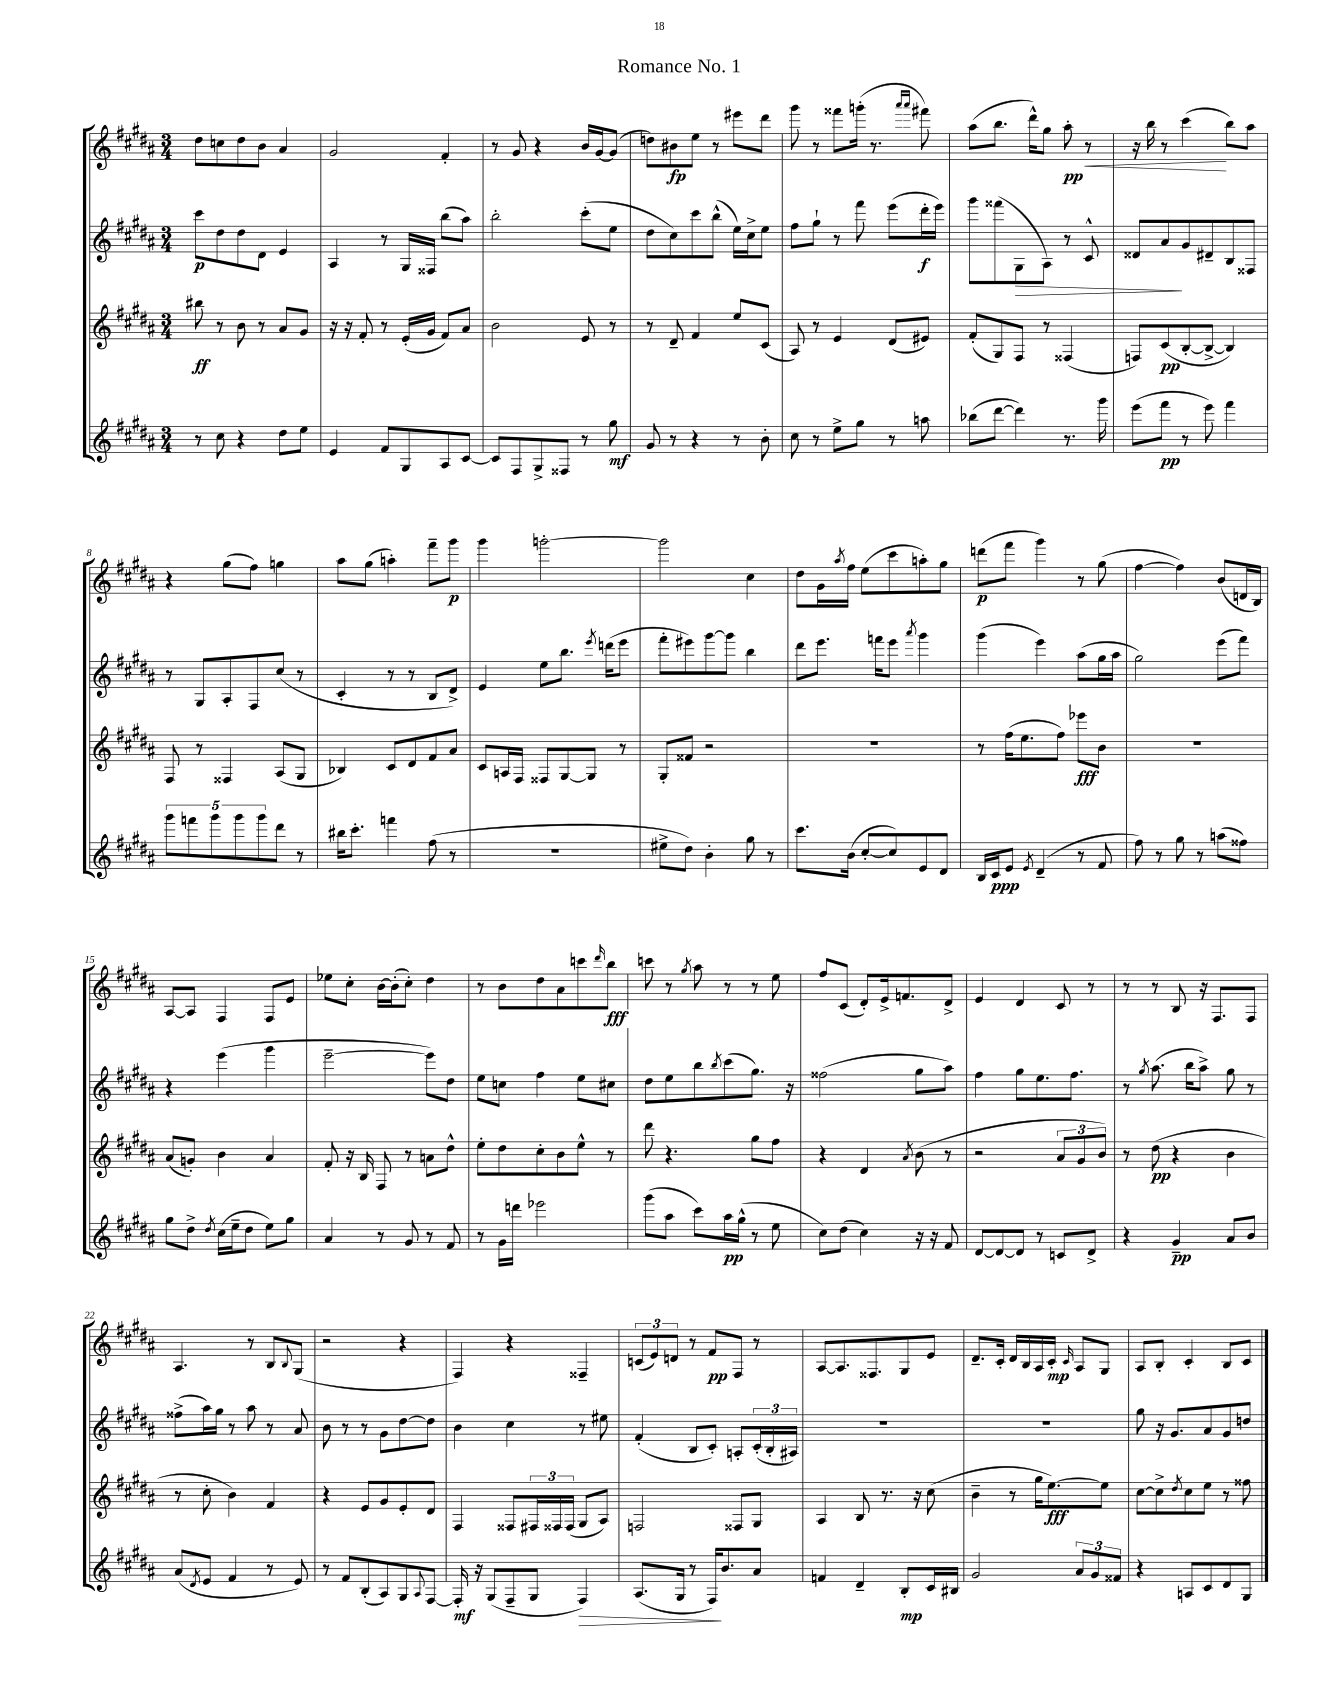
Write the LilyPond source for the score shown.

\header { title = "Romance No. 1" }
<<
\new StaffGroup <<
\new Staff = "s0" {
    \clef treble \key b \major \numericTimeSignature \time 3/4
    dis''8 c''8 dis''8 b'8 ais'4 |
    gis'2 fis'4-. |
    r8 gis'8 r4 b'16 gis'16~ gis'8( |
    d''8) bis'8\fp e''8 r8 eis'''8 dis'''8 |
    gis'''8 r8 fisis'''8 g'''16-.( r8. \grace { ais'''16 ais'''16 } fis'''8) |
    ais''8( b''8. dis'''16-^) gis''8 ais''8-.\pp\< r8 |
    r16 b''16 r8 cis'''4\!( b''8) ais''8 |
    r4 gis''8( fis''8) g''4 |
    ais''8 gis''8( a''4-.) fis'''8-- gis'''8\p |
    gis'''4 g'''2~-. |
    g'''2 cis''4 |
    dis''8 gis'16 \acciaccatura { ais''8 } fis''16 e''8( cis'''8 a''8-.) gis''8 |
    d'''8\p( fis'''8 gis'''4) r8 gis''8( |
    fis''4~ fis''4) b'8( d'16 b16) |
    ais8~ ais8 fis4 fis8 e'8 |
    ees''8 cis''8-. b'16~ b'16-.( cis''8-.) dis''4 |
    r8 b'8 dis''8 ais'8 c'''8 \grace { dis'''16 } b''8\fff |
    c'''8 r8 \acciaccatura { gis''8 } ais''8 r8 r8 e''8 |
    fis''8 cis'8( dis'8-.) e'16-> f'8. dis'8-> |
    e'4 dis'4 cis'8 r8 |
    r8 r8 b8 r16 fis8. fis8 |
    ais4. r8 b8 \appoggiatura { b8 } gis8( |
    r2 r4 |
    fis4) r4 fisis4-- |
    \tuplet 3/2 { c'8( e'8) d'8 } r8 fis'8\pp fis8 r8 |
    ais8~ ais8. fisis8. gis8 e'8 |
    dis'8.-- cis'16-. dis'16 b16 ais16 cis'16-.\mp \grace { cis'16 } ais8 gis8 |
    ais8 b8-. cis'4-. b8 cis'8 \bar "|." |
}
\new Staff = "s1" {
    \clef treble \key b \major \numericTimeSignature \time 3/4
    cis'''8\p dis''8 dis''8 dis'8 e'4 |
    ais4 r8 gis16 fisis16 b''8( ais''8) |
    b''2-. cis'''8-.( e''8 |
    dis''8 cis''8) cis'''8 b''8-^( e''16) cis''16-> e''8 |
    fis''8 gis''8-! r8 fis'''8 e'''8( dis'''16-.\f e'''16) |
    gis'''8 fisis'''8( gis8\> ais8) r8 cis'8-^ |
    disis'8 ais'8\! gis'8 dis'8-- b8 fisis8 |
    r8 gis8 ais8-. fis8 cis''8( r8 |
    cis'4-. r8 r8 b8 dis'8->) |
    e'4 e''8 b''8. \acciaccatura { e'''8 } d'''16( e'''8 |
    fis'''8-. eis'''8) gis'''8~ gis'''8 b''4 |
    dis'''8 e'''8. f'''16 e'''8 \acciaccatura { ais'''8 } gis'''4 |
    gis'''4( e'''4) ais''8( gis''16 ais''16 |
    gis''2) e'''8( fis'''8) |
    r4 e'''4( gis'''4 |
    e'''2~-- e'''8) dis''8 |
    e''8 c''8 fis''4 e''8 cis''8 |
    dis''8 e''8 b''8 \acciaccatura { b''8 } cis'''8( gis''8.) r16 |
    fisis''2( gis''8 ais''8) |
    fis''4 gis''8 e''8. fis''8. |
    r8 \acciaccatura { gis''8 } ais''8.( b''16 ais''8->) gis''8 r8 |
    fisis''8->( ais''16) gis''16 r8 ais''8 r8 ais'8 |
    b'8 r8 r8 gis'8 dis''8~ dis''8 |
    b'4 cis''4 r8 eis''8 |
    fis'4-.( b8 cis'8-.) a8-. \tuplet 3/2 { cis'16-.( b16-. ais16) } |
    R2. |
    R2. |
    gis''8 r16 gis'8. ais'8 gis'8 d''8 \bar "|." |
}
\new Staff = "s2" {
    \clef treble \key b \major \numericTimeSignature \time 3/4
    bis''8\ff r8 b'8 r8 ais'8 gis'8 |
    r16 r16 fis'8-. r8 e'16-.( gis'16 fis'8) ais'8 |
    b'2 e'8 r8 |
    r8 dis'8-- fis'4 e''8 cis'8( |
    ais8) r8 e'4 dis'8( eis'8) |
    fis'8-.( gis8) fis8 r8 fisis4( |
    f8) cis'8\pp( b8~-. b8~-> b4) |
    fis8 r8 fisis4 ais8( gis8 |
    bes4) cis'8 dis'8 fis'8 ais'8 |
    cis'8 a16 fis16 fisis8 gis8~ gis8 r8 |
    gis8-. fisis'8 r2 |
    R2. |
    r8 fis''16( e''8. fis''8) ees'''8\fff b'8 |
    R2. |
    ais'8( g'8-.) b'4 ais'4 |
    fis'8-. r16 b16 fis8 r8 a'8 dis''8-^ |
    e''8-. dis''8 cis''8-. b'8 e''8-^ r8 |
    dis'''8 r4. gis''8 fis''8 |
    r4 dis'4 \acciaccatura { ais'8 } b'8( r8 |
    r2 \tuplet 3/2 { ais'8 gis'8 b'8) } |
    r8 dis''8\pp( r4 b'4 |
    r8 cis''8-. b'4) fis'4 |
    r4 e'8 gis'8 e'8-. dis'8 |
    fis4 fisis8 \tuplet 3/2 { fis16 fisis16 fisis16( } gis8 ais8) |
    f2 fisis8 gis8 |
    ais4 b8 r8. r16 cis''8( |
    b'4-- r8 gis''16 e''8.~\fff) e''8 |
    cis''8~ cis''8-> \acciaccatura { dis''8 } cis''8 e''8 r8 fisis''8 \bar "|." |
}
\new Staff = "s3" {
    \clef treble \key b \major \numericTimeSignature \time 3/4
    r8 cis''8 r4 dis''8 e''8 |
    e'4 fis'8 gis8 ais8 cis'8~ |
    cis'8 fis8 gis8-> fisis8 r8 gis''8\mf |
    gis'8 r8 r4 r8 b'8-. |
    cis''8 r8 e''8-> gis''8 r8 a''8 |
    bes''8( dis'''8~ dis'''4) r8. gis'''16 |
    e'''8( fis'''8\pp r8 e'''8) fis'''4 |
    \tuplet 5/4 { gis'''8 f'''8 gis'''8 gis'''8 gis'''8 } dis'''8 r8 |
    bis''16 cis'''8.-. f'''4 fis''8( r8 |
    R2. |
    eis''8-> dis''8) b'4-. gis''8 r8 |
    cis'''8. b'16( cis''8~-. cis''8) e'8 dis'8 |
    b16 cis'16\ppp e'8 \acciaccatura { e'8 } dis'4--( r8 fis'8 |
    fis''8) r8 gis''8 r8 a''8( fisis''8) |
    gis''8 dis''8-> \acciaccatura { dis''8 } cis''16( e''16-- dis''8 e''8) gis''8 |
    ais'4 r8 gis'8 r8 fis'8 |
    r8 gis'16 d'''16 ees'''2 |
    gis'''8( ais''8 cis'''8) ais''16\pp gis''16-^( r8 e''8 |
    cis''8) dis''8( cis''4) r16 r16 fis'8 |
    dis'8~ dis'8~ dis'8 r8 c'8 dis'8-> |
    r4 gis'4--\pp ais'8 b'8 |
    ais'8( \acciaccatura { dis'8 } e'8 fis'4 r8 e'8) |
    r8 fis'8 b8-.( ais8) gis8 \appoggiatura { ais8 } fis8~ |
    fis16-.\mf r16 gis8( fis8-- gis8 fis4\>) |
    ais8.( gis16 r8 fis16\!) b'8. ais'8 |
    f'4 dis'4-- b8-.\mp cis'16 bis16 |
    gis'2 \tuplet 3/2 { ais'8 gis'8 fisis'8 } |
    r4 a8 cis'8 dis'8 gis8 \bar "|." |
}
>>
>>
